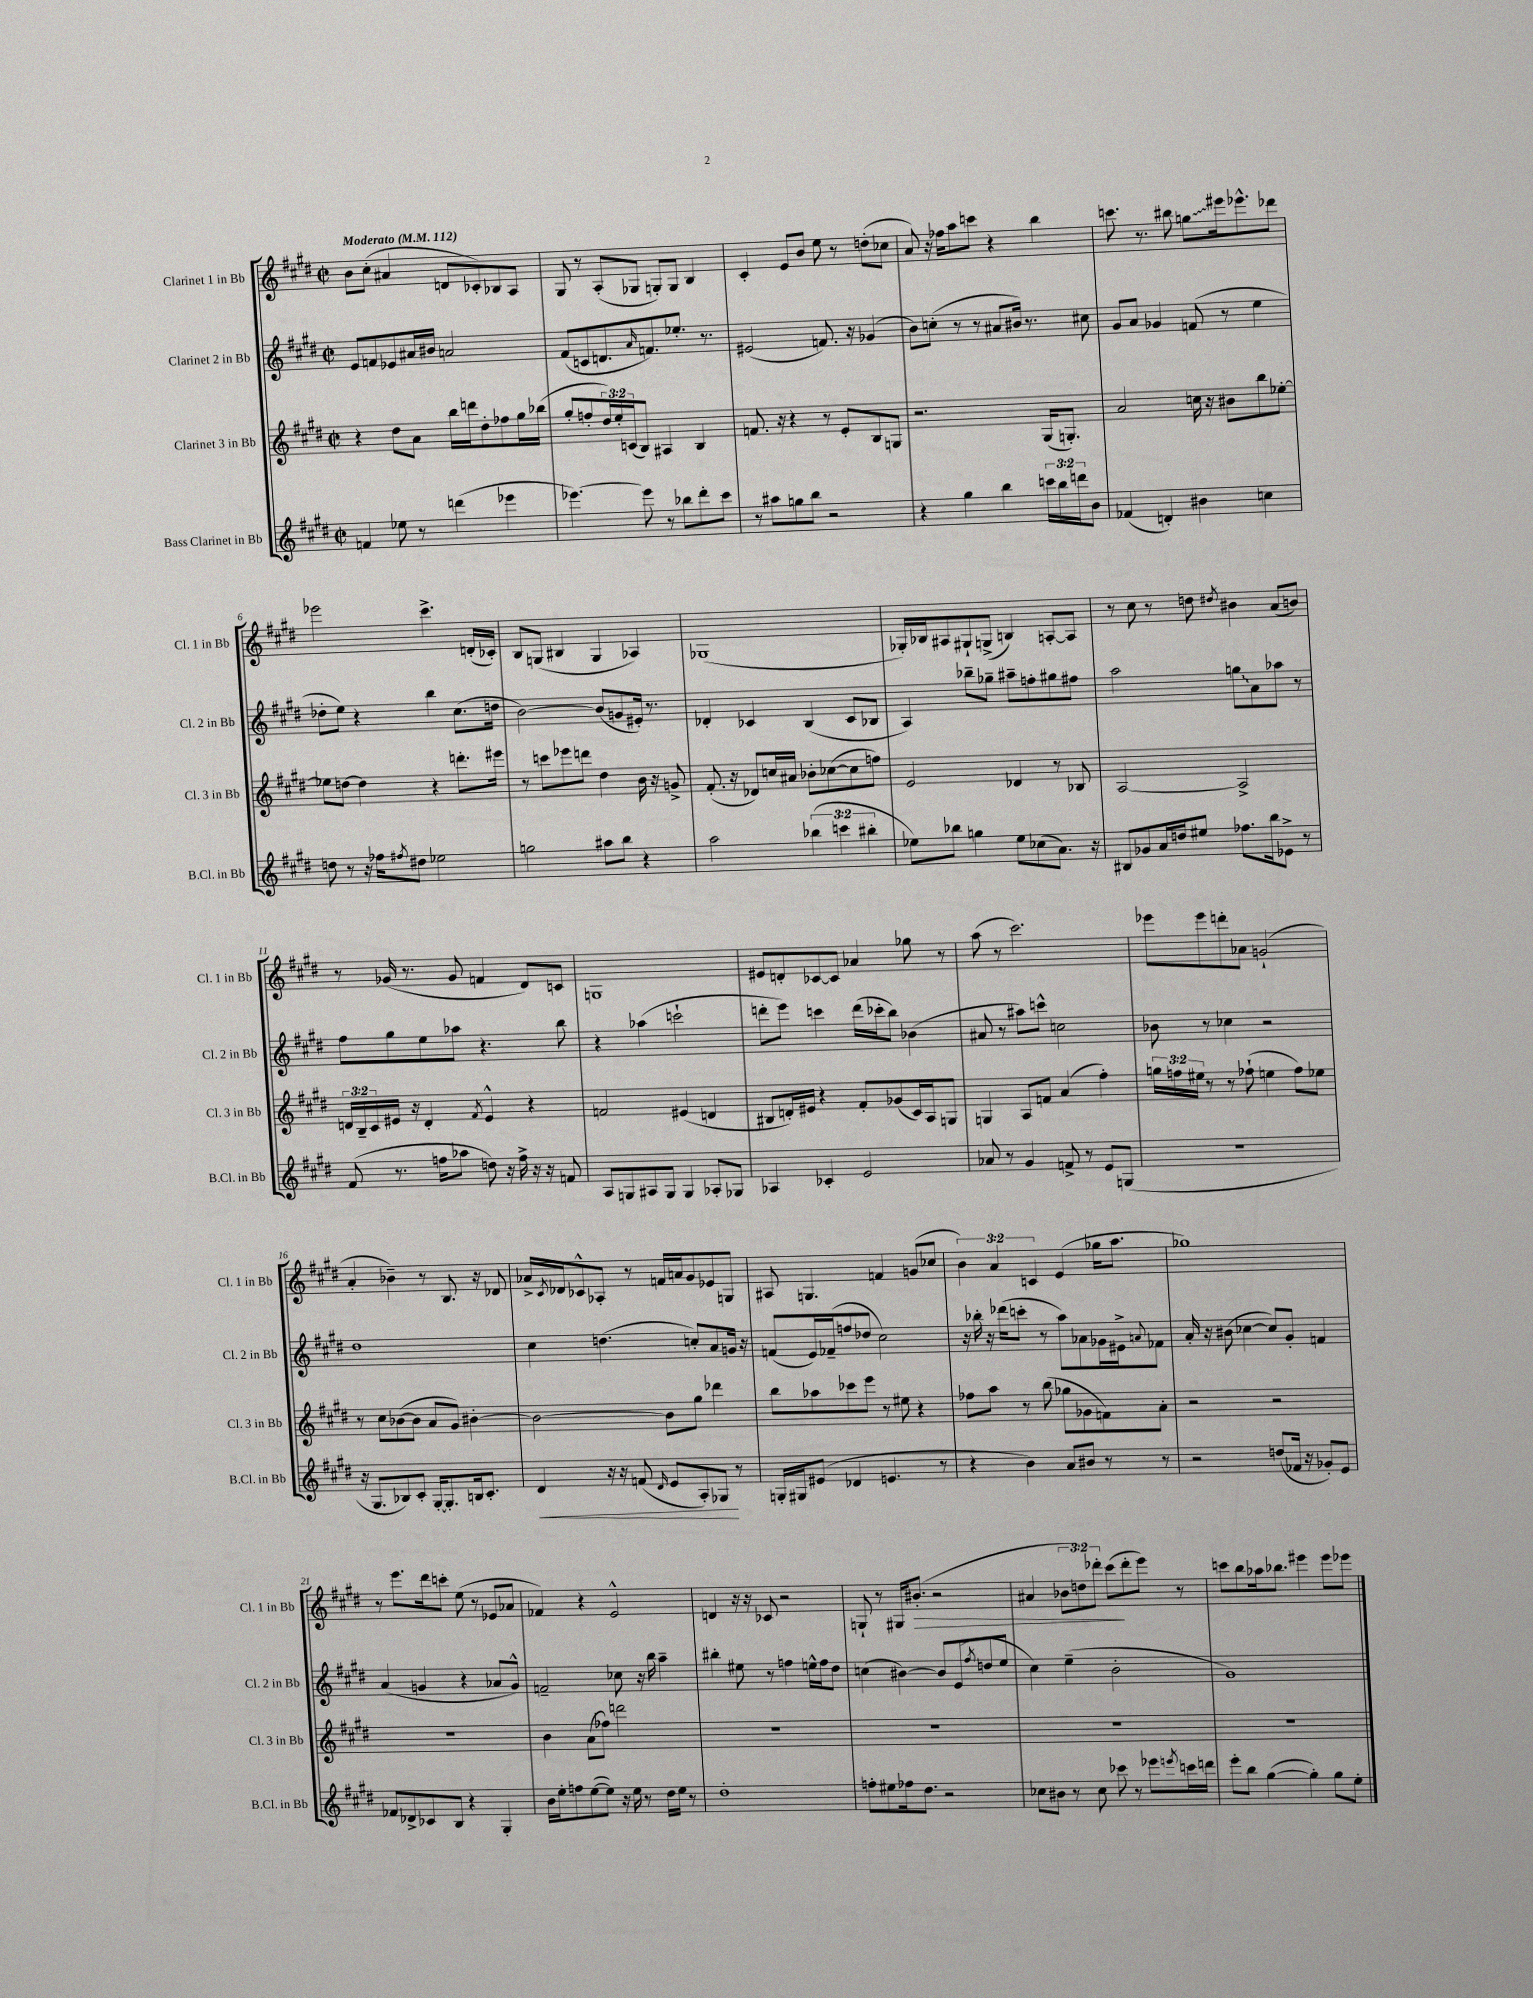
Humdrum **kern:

**kern	**kern	**kern	**kern
*staff4	*staff3	*staff2	*staff1
*clefG2	*clefG2	*clefG2	*clefG2
*k[f#c#g#d#]	*k[f#c#g#d#]	*k[f#c#g#d#]	*k[f#c#g#d#]
*M2/2	*M2/2	*M2/2	*M2/2
*met(c|)	*met(c|)	*met(c|)	*met(c|)
*MM112	*MM112	*MM112	*MM112
4f	4r	8e	8b
.	.	8f	(8cc#'
8ee-	8dd#	8e-	4a#
8r	8a	16a#	.
.	.	16b#	.
(4ddd	16bb	2a	8d
.	16ddd	.	.
.	8dd#'	.	8c-')
4eee-	8ff-	.	8B-
.	16gg#	.	8A
.	(16bb-	.	.
=	=	=	=
[4.eee-)	8gg#'	(8f#	8G#
.	8ff'	8c	8r
.	24dd#)	8.d	(8A'
.	24ee'	.	.
.	(24c	.	.
8eee-]	8B)	.	8G-
.	.	16qqa	.
.	.	8.f)	.
8r	4A#	.	8G')
8bb-	.	8.ee-'	8G
8ddd#'	4B	.	4B
.	.	8.r	.
8ccc#	.	.	.
=	=	=	=
8r	8.f	(2e#	4c#'
8aa#	.	.	.
.	16r	.	.
8gg	4r	.	8e
8bb	.	.	8b
2r	8r	8.f)	8ee
.	8e'	.	8r
.	.	16r	.
.	8B	(4g-	(8dd'
.	8G	.	8cc-
=	=	=	=
4r	2.r	8b)	8a)
.	.	(8cc'	16r
.	.	.	16ff-
4gg#	.	8r	8aa
.	.	8r	8ccc
4bb	.	8a#	4r
.	.	16b#)	.
.	.	8.r	.
24ccc	(16G#	.	4bb
24bb	.	.	.
.	8.G')	.	.
24ddd	.	.	.
8b	.	8cc#	.
=	=	=	=
(4f-	2a	8g#	8.ccc
.	.	8a	.
.	.	.	8.r
4d')	.	4g-	.
.	.	.	8bb#
4b#	16cc	(8f	8gg
.	16r	.	.
.	8b#	8r	16eee#
.	.	.	8.eee-^^
4cc	8bb	4ee	.
.	[8ee-'	.	8ddd-
=	=	=	=
8dd	8ee-]	8dd-'	2eee-
8r	[8dd	8ee)	.
16r	4dd]	4r	.
16ff-	.	.	.
8qff#	.	.	.
8dd#	.	.	.
2ee-	4r	4bb	4.ccc#^
.	8.ddd'	(8.cc#	.
.	.	.	(16d'
.	16eee#	16dd	16c-')
=	=	=	=
2gg	8r	[2b)	8B
.	8ccc	.	(8G
.	8eee-	.	4B#
.	8ddd	.	.
8aa#	4dd#	(8b]	4G
8bb	.	8g	.
4r	16b	16e#')	4A-)
.	16r	8.r	.
.	8g^	.	.
=	=	=	=
2aa	(8.f#'	4d-'	(1G-
.	16r	.	.
.	8d-)	4c-	.
.	16cc	.	.
.	16a#	.	.
(6bb-	8b-'	(4B	.
.	([8cc-	.	.
6ccc	.	.	.
.	8cc-]	8c-	.
6bb#'	.	.	.
.	8ff)	8B-	.
=	=	=	=
8ee-)	2e	4A)	16G-')
.	.	.	16B-
8bb-	.	.	8A#
4gg	.	8bb-~	8G#`
.	.	8gg-~	(8G^
8ee-	4d-	8aa#~	4B)
(8cc-	.	8ff'	.
8.a)	8r	8gg#	[8A'
.	8B-	8ff#	8A]
16r	.	.	.
=	=	=	=
8B#	[2A	2aa	8r
8g-	.	.	8cc#
16a	.	.	8r
16dd	.	.	.
8ee#	.	.	8dd
.	.	.	8qdd#
8.ff-	2A^]	8gg	4b#
.	.	8a	.
16bb	.	.	.
8e-^	.	8aa-	(8a
8r	.	8r	8b)
=	=	=	=
(8f#	24d	8ff#	8r
.	24B~	.	.
.	24c#	.	.
8.r	16e#	8gg#	(16g-
.	16r	.	8.r
.	4d'	8ee	.
16ff	.	.	.
8aa-	.	8aa-	8g-
.	8qf#	.	.
8dd)	4e#^^	4.r	4f
16r	.	.	.
16ff^	.	.	.
16r	4r	.	8d#)
16r	.	.	.
8f	.	8bb	8c
=	=	=	=
8A	2f	4r	1G
8G	.	.	.
8A#	.	(4aa-	.
8G	.	.	.
4G	(4e#	2ccc`	.
8A-'	4d	.	.
8G-	.	.	.
=	=	=	=
4A-	8B#	8ddd'	8e#
.	16d')	8eee)	8d'
.	16e#	.	.
4c-'	4r	4ccc	[8c-
.	.	.	8c-]
2e	8f#'	(16ddd	4a-
.	.	16ccc-'	.
.	(8g-	8bb)	.
.	16c#)	(4b-	8gg-
.	16A	.	.
.	8G	.	8r
=	=	=	=
8a-	4G	8a#	(8aa
8r	.	8r	8r
4g#	8A	8aa#)	2.ccc#)
.	8f	8ccc^^	.
8f^	(4a	2cc	.
8r	.	.	.
8e	4ff#')	.	.
(8G	.	.	.
=	=	=	=
1r	24gg	8b-	8eee-
.	24ff	.	.
.	24ee#	.	.
.	8r	8r	8eee-
.	8r	4cc-	8ddd'
.	(8ff-`	.	8a-
.	4ee	2r	(2g`
.	8ff-)	.	.
.	8ee-	.	.
=	=	=	=
16r	8r	1dd#	4a'
8.G#	.	.	.
.	8cc#	.	.
8B-)	([8b-	.	4b-~)
8c#'	8b-]	.	.
[16G#'	8a	.	8r
8.G#']	.	.	.
.	8g#)	.	8.B
16B	[4b#'	.	.
8.c#'	.	.	16r
.	.	.	8d-
=	=	=	=
4d#	2b#_	4cc#	16a-^
.	.	.	8qc#
.	.	.	16d-
.	.	.	8c-^^
16r	.	(4.dd	8A-'
16r	.	.	.
(8f	.	.	8r
16qqd#	.	.	.
8e	8b#]	.	16f
.	.	.	16a
8A')	8gg#	8cc')	8g#
8G-	4ddd-	8a	8e-
8r	.	16g	8G
.	.	16r	.
=	=	=	=
16G'	8bb	(8f	8A#
16G#	.	.	.
(8e#	8aa-	16e)	4.G
.	.	(16f-~	.
4d-	8ccc-	8ff	.
.	8eee	8dd-	.
4.e	8r	2cc#)	4f
.	8ee#	.	.
.	4r	.	(8g
8r	.	.	8cc-
=	=	=	=
4r	8ff-	16r	6b)
.	.	16bb-'	.
.	8aa	16r	.
.	.	.	6a
.	.	(16ddd-	.
4b)	8r	8ccc'	.
.	.	.	6c
.	(8bb	8r	.
8a	8gg-	8aa)	(4e
8b#	8g-	8a-	.
8r	8f)	16g-	16gg-
.	.	16e#^	8.aa
.	.	8qqa	.
8r	8a'	8f-	.
=	=	=	=
2r	2r	16a'	1gg-)
.	.	16r	.
.	.	(8b#	.
.	.	[4cc-	.
(8dd	2r	8cc-])	.
16f-	.	8g#'	.
16r	.	.	.
8g-')	.	4f	.
8e	.	.	.
=	=	=	=
8f-	1r	(4a	8r
8d-^	.	.	8.eee
8c-	.	4g	.
.	.	.	16ddd#
8B	.	.	8ccc'
4r	.	4r	(8ee
.	.	.	8r
4G#'	.	8a-	8e-
.	.	8g^^)	8a-
=	=	=	=
16b	4b	2f~	4f-)
16ee'	.	.	.
8ff	.	.	.
([8ee	(8a	.	4r
8ee])	8ff-)	.	.
16r	2ddd	8cc-	2e^^
16ee	.	.	.
8r	.	16r	.
.	.	16bb	.
16dd#	.	4aa~	.
16ee	.	.	.
8r	.	.	.
=	=	=	=
1dd#'	1r	4bb#'	4d
.	.	8ee#	16r
.	.	.	16r
.	.	8r	8c-
.	.	4ff	2r
.	.	16ee^^	.
.	.	16ff	.
.	.	8dd#	.
=	=	=	=
8ff'	1r	(4cc	8G`
8ee#	.	.	8r
16ff-	.	[4b#)	16G#
8.dd#	.	.	(8.b#'
2r	.	8b#]	2r
.	.	(8e	.
.	.	8qff#	.
.	.	8dd	.
.	.	8ee	.
=	=	=	=
8cc-	1r	4cc#)	4a#
8b#	.	.	.
8r	.	(4ee~	12b-
.	.	.	12dd)
8cc-	.	.	.
.	.	.	12ddd-'
8ccc-	.	2b'	(8ccc#
8r	.	.	8ddd-'
8eee-	.	.	8eee)
8qeee	.	.	.
16ccc	.	.	8r
16ddd	.	.	.
=	=	=	=
8eee'	1r	1g#)	8ccc
8bb	.	.	8bb
([4gg#	.	.	16aa-
.	.	.	8.bb-
4gg#'])	.	.	4eee#
8gg#	.	.	8eee#
8ee'	.	.	8eee-
==	==	==	==
*-	*-	*-	*-
